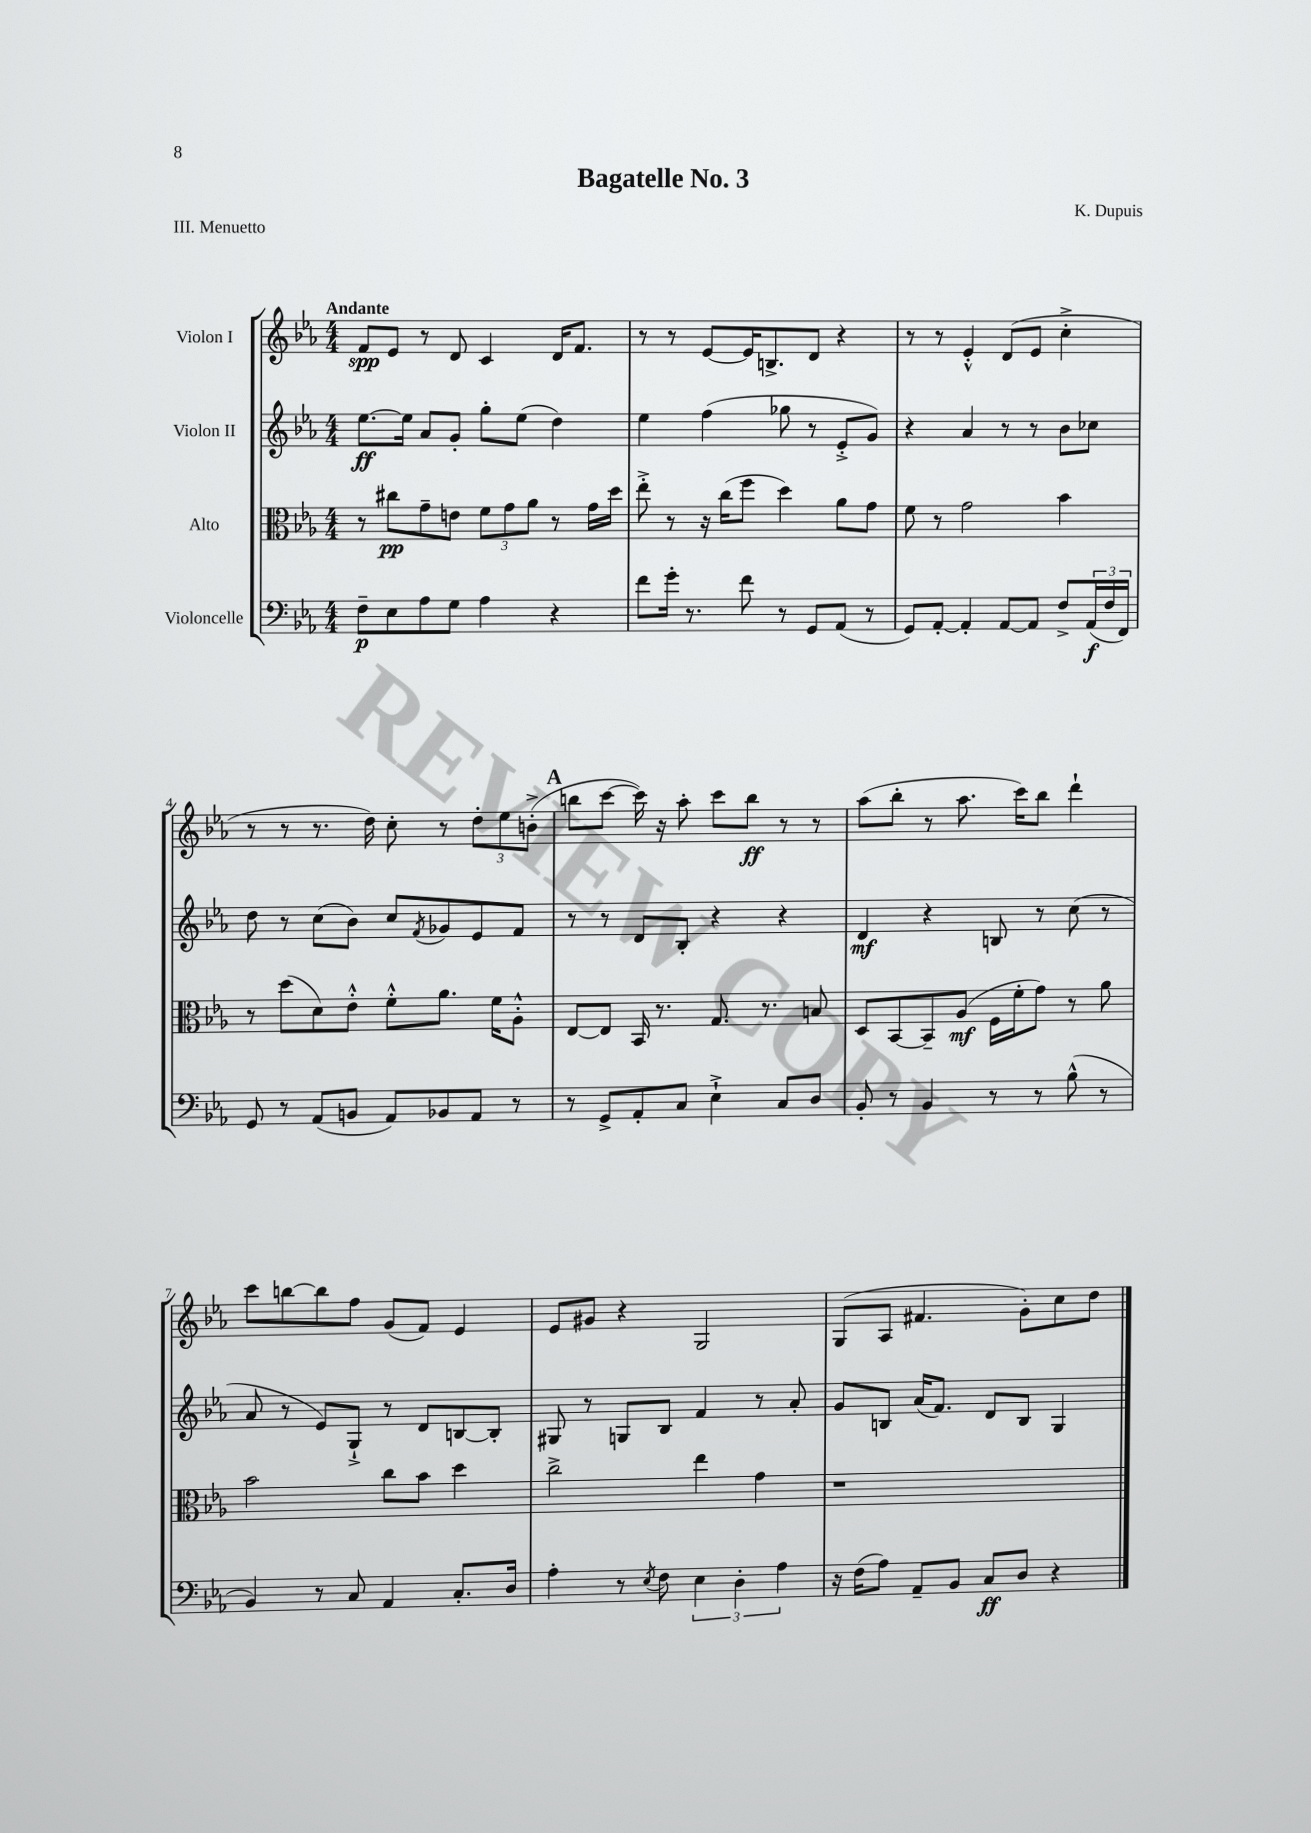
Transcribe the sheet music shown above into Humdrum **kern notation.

**kern	**dynam	**kern	**dynam	**kern	**dynam	**kern	**dynam
*part4	*part4	*part3	*part3	*part2	*part2	*part1	*part1
*staff4	*staff4	*staff3	*staff3	*staff2	*staff2	*staff1	*staff1
*I"Violoncelle	*	*I"Alto	*	*I"Violon II	*	*I"Violon I	*
*clefF4	*	*clefC3	*	*clefG2	*	*clefG2	*
*k[b-e-a-]	*	*k[b-e-a-]	*	*k[b-e-a-]	*	*k[b-e-a-]	*
*M4/4	*	*M4/4	*	*M4/4	*	*M4/4	*
=1	=1	=1	=1	=1	=1	=1	=1
!	!	!	!	!	!	!LO:TX:a:B:t=Andante	!
8F~\L	p	8r	.	[8.ee-\L	ff	8f/L	spp
8E-\	.	8cc#X\L	pp	.	.	8e-/J	.
.	.	.	.	16ee-\Jk]	.	.	.
8A-\	.	8g~\	.	8a-/L	.	8r	.
8G\J	.	8en\J	.	8g'/J	.	8d/	.
4A-\	.	12f\L	.	8gg'\L	.	4c/	.
.	.	12g\	.	.	.	.	.
.	.	.	.	(8ee-\J	.	.	.
.	.	12a-\J	.	.	.	.	.
4r	.	8r	.	4dd\)	.	16d/KL	.
.	.	.	.	.	.	8.f/J	.
.	.	16g\LL	.	.	.	.	.
.	.	16dd\JJ	.	.	.	.	.
=2	=2	=2	=2	=2	=2	=2	=2
8f\L	.	8ee-'^\	.	4ee-\	.	8r	.
16g'\Jk	.	8r	.	.	.	8r	.
8.r	.	.	.	.	.	.	.
.	.	16r	.	(4ff\	.	[8e-/L	.
.	.	(16cc\KL	.	.	.	.	.
8f\	.	8ff\J	.	.	.	16e-/K]	.
.	.	.	.	.	.	8.Bn^/	.
8r	.	4dd\)	.	8gg-X\	.	.	.
8GG/L	.	.	.	8r	.	8d/J	.
(8AA-/J	.	8a-\L	.	8e-'^/L	.	4r	.
8r	.	8g\J	.	8g/J)	.	.	.
=3	=3	=3	=3	=3	=3	=3	=3
8GG/L)	.	8f\	.	4r	.	8r	.
[8AA-'/J	.	8r	.	.	.	8r	.
4AA-'/]	.	2g\	.	4a-/	.	4e-'^^/	.
[8AA-/L	.	.	.	8r	.	(8d/L	.
8AA-/J]	.	.	.	8r	.	8e-/J	.
8F^/L	.	4b-\	.	8b-\L	.	4cc'^\	.
(24AA-/L	f	.	.	8cc-X\J	.	.	.
24F/	.	.	.	.	.	.	.
24FF/JJ)	.	.	.	.	.	.	.
!!LO:LB:g=z
=4	=4	=4	=4	=4	=4	=4	=4
8GG/	.	8r	.	8dd\	.	8r	.
8r	.	(8dd\L	.	8r	.	8r	.
(8AA-/L	.	8d\)	.	(8cc\L	.	8.r	.
8BBn/J	.	8e-'^^\J	.	8b-\J)	.	.	.
.	.	.	.	.	.	16dd\)	.
8AA-/L)	.	8f'^^\L	.	8cc/L	.	8cc'\	.
.	.	.	.	8qf/	.	.	.
8BB-X/	.	8.a-\J	.	8g-X/	.	8r	.
8AA-/J	.	.	.	8e-/	.	12dd'\L	.
.	.	16f\KL	.	.	.	.	.
.	.	.	.	.	.	12ee-\	.
8r	.	8A-'^^\J	.	8f/J	.	.	.
.	.	.	.	.	.	(12bn'^\J	.
!!LO:REH:place=s1:t=A
=5	=5	=5	=5	=5	=5	=5	=5
8r	.	[8E-/L	.	8r	.	8bbn\L	.
8GG^/L	.	8E-/J]	.	8r	.	[8ccc\J	.
8AA-'/	.	16BB-/	.	8d/L	.	16ccc\])	.
.	.	8.r	.	.	.	16r	.
8C/J	.	.	.	8B-'/J	.	8aa-'\	.
4E-`^\	.	8.G/	.	4r	.	8ccc\L	.
.	.	.	.	.	.	8bb\J	ff
.	.	8.r	.	.	.	.	.
8C/L	.	.	.	4r	.	8r	.
8D/J	.	8Bn/	.	.	.	8r	.
=6	=6	=6	=6	=6	=6	=6	=6
8BB-'/	.	8D/L	.	4d/	mf	(8aa-\L	.
8r	.	[8BB-/	.	.	.	8bb-'\J	.
4BB-/	.	8BB-~/]	.	4r	.	8r	.
.	.	(8A-/J	mf	.	.	8.aa-\	.
8r	.	16F\LL	.	8Bn/	.	.	.
.	.	16f'\J	.	.	.	16ccc\KL)	.
8r	.	8g\J)	.	8r	.	8bb-\J	.
(8B-^^\	.	8r	.	(8cc\	.	4ddd`\	.
8r	.	8a-\	.	8r	.	.	.
!!LO:LB:g=z
=7	=7	=7	=7	=7	=7	=7	=7
4BB-/)	.	2b-\	.	8a-/	.	8ccc\L	.
.	.	.	.	8r	.	[8bbn\	.
8r	.	.	.	8e-/L)	.	8bb\]	.
8C/	.	.	.	8G`^/J	.	8ff\J	.
4AA-/	.	8cc\L	.	8r	.	(8g/L	.
.	.	8b-\J	.	8d/L	.	8f/J)	.
8.C'/L	.	4dd\	.	[8Bn/	.	4e-/	.
.	.	.	.	8B'/J]	.	.	.
16D/Jk	.	.	.	.	.	.	.
=8	=8	=8	=8	=8	=8	=8	=8
4A-'\	.	2cc^\	.	8G#X/	.	8e-/L	.
.	.	.	.	8r	.	8g#X/J	.
8r	.	.	.	8Gn/L	.	4r	.
8qE-/	.	.	.	.	.	.	.
8F\	.	.	.	8B-/J	.	.	.
6E-\	.	4ee-\	.	4f/	.	2G/	.
6D'\	.	.	.	.	.	.	.
.	.	4g\	.	8r	.	.	.
6A-\	.	.	.	.	.	.	.
.	.	.	.	8a-'/	.	.	.
=9	=9	=9	=9	=9	=9	=9	=9
16r	.	1r	.	8g/L	.	(8G/L	.
(16F\KL	.	.	.	.	.	.	.
8A-\J)	.	.	.	8Bn/J	.	8A-/J	.
8AA-~/L	.	.	.	(16a-/KL	.	4.f#X/	.
.	.	.	.	8.f/J)	.	.	.
8BB-/J	.	.	.	.	.	.	.
8C/L	ff	.	.	8d/L	.	.	.
8D/J	.	.	.	8B/J	.	8g'\L)	.
4r	.	.	.	4G/	.	8cc\	.
.	.	.	.	.	.	8dd\J	.
==	==	==	==	==	==	==	==
*-	*-	*-	*-	*-	*-	*-	*-
